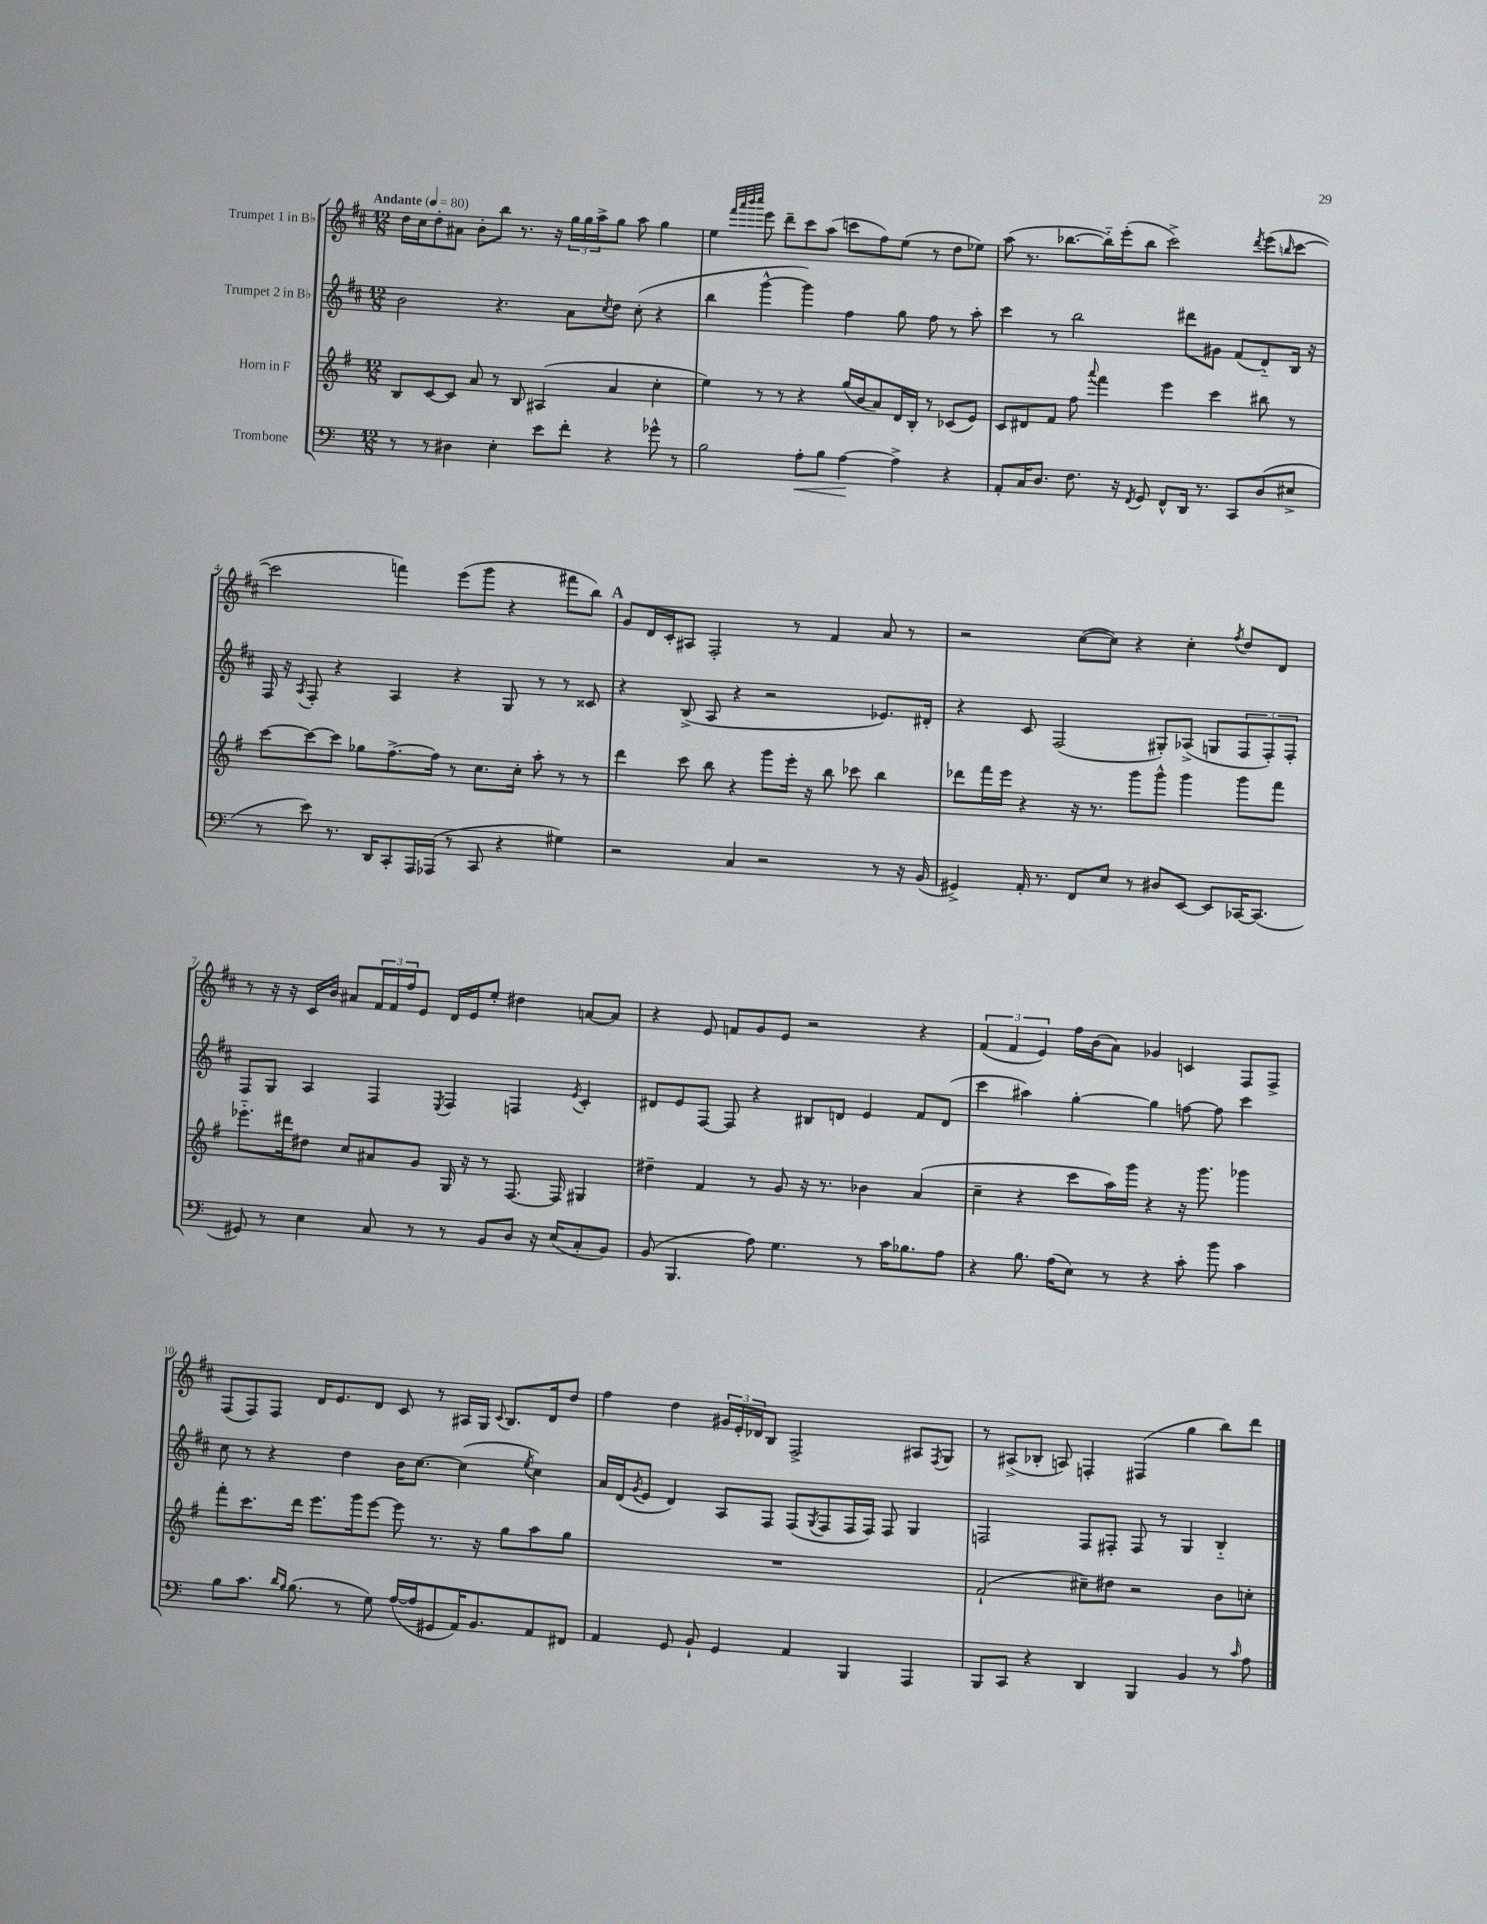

**kern	**dynam	**kern	**kern	**kern
*part4	*part4	*part3	*part2	*part1
*staff4	*staff4	*staff3	*staff2	*staff1
*I"Trombone	*	*I"Horn in F	*I"Trumpet 2 in B♭	*I"Trumpet 1 in B♭
*clefF4	*	*clefG2	*clefG2	*clefG2
*k[]	*	*k[f#]	*k[f#c#]	*k[f#c#]
*M12/8	*	*M12/8	*M12/8	*M12/8
*MM80	*	*MM80	*MM80	*MM80
=1	=1	=1	=1	=1
!	!	!	!	!LO:TX:a:B:t=Andante
8r	.	8B/L	2b\	16dd\LL
.	.	.	.	16cc#\J
8r	.	[8c/	.	8dd'\
4D#X\	.	8c/J]	.	8a#X\J
.	.	8a/	.	8b'\L
4E'\	.	8r	4.r	8bb\J
.	.	8B/	.	8.r
8e\L	.	(4A#X/	.	.
.	.	.	.	16r
8f'\J	.	.	8a\L	24gg\LL
.	.	.	.	24gg\
.	.	.	.	24aa^\J
.	.	.	8qcc#/	.
4r	.	4a/	8dd\J	8gg\J
.	.	.	(8cc#'\	8aa\
8g-X^^\	.	4cc'\	4r	4gg\
8r	.	.	.	.
=2	=2	=2	=2	=2
2B\	.	4ee\)	4bb\	4ee\
.	.	.	.	32qqfff#/LLL
.	.	.	.	32qqaaa/
.	.	.	.	32qqbbb/
.	.	.	.	32qqcccc#/JJJ
.	.	8r	[4ggg^^\	8eee\
.	.	8r	.	8ddd~\L
!	!LO:HP:b	!	!	!
8A'\L	<	4r	4ggg\])	8ccc#\
8B\J	.	.	.	(8aa\J
[4A\	.	(16gg/LL	4ff#\	8cccn\L
.	.	16b/J	.	.
.	.	8a/)	.	8ff#\)
4A^\]	[	16d/L	8gg\	(8ee\J
.	.	16B'/JJ	.	.
.	.	8r	8ff#\	8r
4r	.	(8c-X/L	8r	8dd\L
.	.	8e/J)	8aa'\	8ee-X\J)
=3	=3	=3	=3	=3
8AA'/L	.	8c/L	4ccc#\	(8aa\
16C/K	.	8d#X/	.	8.r
8.D/J	.	.	.	.
.	.	8f#/J	8r	.
.	.	.	.	[8.bb-X\L
8.F\	.	8ff#\	2bb\	.
.	.	8qqaaa/	.	.
.	.	4fff#\	.	16bb-\L])
16r	.	.	.	(16eee'\J
8qFF/	.	.	.	.
8GG/	.	.	.	8bb-\J
8FF^^/L	.	4eee\	.	2ccc#^\)
16DD/Jk	.	.	8ddd#X\L	.
8.r	.	.	.	.
.	.	4ccc\	8g#X\J	.
8CC/L	.	.	(8f#/L	.
.	.	.	.	8qddd/
(8D/	.	8bb#X\	8d/)	(8eee\L
.	.	.	.	16qqbbn/
8E#X^/J	.	8r	16B/Jk	[8ccc#\J
.	.	.	16r	.
!!LO:LB:g=z
=4	=4	=4	=4	=4
8r	.	[8ccc\L	16F#/	2ccc#\]
.	.	.	16r	.
.	.	.	8qA/	.
8e\)	.	8ccc\_	8F#'/	.
8.r	.	8ccc\J]	4r	.
.	.	8gg-X\L	.	.
16DD/KL	.	.	.	.
8CC'/	.	[8.ff#^\	4A/	4fffn\)
16AAA/L	.	.	.	.
(16AAA-X/JJ	.	16ff#\Jk]	.	.
8r	.	8r	4r	(8eee\L
8CC/	.	8.cc\L	.	8ggg\J
4r	.	.	8G/	4r
.	.	16cc'\Jk	.	.
.	.	8aa'\	8r	.
4G#X\)	.	8r	8r	8fff#X\L
.	.	8r	8c##X/	8bb\J)
!!LO:REH:place=s1:t=A
=5	=5	=5	=5	=5
2r	.	4ddd\	4r	8g/L
.	.	.	.	16d/L
.	.	.	.	16c#'/J
.	.	8ccc\	(8B^/	8A#X/J
.	.	8bb\	8A/	2F#'/
4C/	.	4r	4r	.
2r	.	8ggg\L	2r	.
.	.	16eee'\Jk	.	8r
.	.	16r	.	.
.	.	8bb\	.	4f#/
.	.	8ccc-X\	.	.
8r	.	4bb\	8.e-X/L)	8a/
16r	.	.	.	8r
(16BB/	.	.	16d#X'/Jk	.
=6	=6	=6	=6	=6
4GG#X^/)	.	8ddd-X\L	4r	2r
.	.	16fff#\L	.	.
.	.	16eee\JJ	.	.
16AA'/	.	4r	8c#/	.
8.r	.	.	.	.
.	.	.	(2F#/	.
8FF/L	.	16r	.	([8cc#\L
.	.	8.r	.	.
8E/J	.	.	.	8cc#\J])
8r	.	8ggg\L	.	4r
8D#X/L	.	8ggg^^\J	8G#X'/L)	.
[8EE/J	.	4ggg\	(8A-X^/J	4cc#'\
8EE/L]	.	.	8Gn/L	.
.	.	.	.	8qff#/
[16CC-X/K	.	8ggg\L	12F#/	8dd/L
(8.CC-/J]	.	.	.	.
.	.	.	12F#'/)	.
.	.	8fff#\J	.	8d/J
.	.	.	12F#'/J	.
!!LO:LB:g=z
=7	=7	=7	=7	=7
8GG#X/)	.	8.eee-X\L	8F#/L	8r
8r	.	.	8G/J	16r
.	.	16ddd#X\k	.	16r
4E\	.	8dd#X\J	4A/	16c#/LL
.	.	.	.	16b/JJ
.	.	8cc/L	.	8a#X/L
8C/	.	8a#X/	4F#/	24f#/L
.	.	.	.	24f#/
.	.	.	.	24ff#/J
8r	.	8g/J	.	8e/J
.	.	.	8qE/	.
8r	.	16G/	4F#/	16d/LL
.	.	16r	.	16e/J
8BB/L	.	8r	.	8ee'/J
8D/J	.	[8.F#/	4Fn/	4dd#X\
16r	.	.	.	.
(16E/KL	.	16F#/]	.	.
.	.	.	8qe/	.
8C'/	.	4G#X/	4c#'/	[8an/L
8BB/J)	.	.	.	8a/J]
=8	=8	=8	=8	=8
(8BB/	.	4dd#X~\	8d#X/L	4r
4.BBB/	.	.	8e/	.
.	.	4f#/	[8F#/J	8e/
.	.	.	8F#/]	8fn/L
8A\)	.	8r	4r	8g/
4.G\	.	8g/	.	8e/J
.	.	16r	8B#X/L	2r
.	.	8.r	.	.
.	.	.	8dn/J	.
8r	.	4b-X\	4e/	.
16c\KL	.	.	.	.
8.B-X\	.	.	.	.
.	.	(4a/	8f#/L	4r
8A\J	.	.	(8d/J	.
=9	=9	=9	=9	=9
4r	.	4cc~\	4ccc#\	(6f#/
.	.	.	.	6f#/
8.B\	.	4r	4aa#X\)	.
.	.	.	.	6e/)
(16A\KL	.	.	.	.
8E\J)	.	8ccc\L	[4gg'\	16ff#\LL
.	.	.	.	(16b\J
8r	.	16aa\L)	.	8a\J)
.	.	16ggg\JJ	.	.
4r	.	4r	4gg\]	4g-X/
8c'\	.	16r	[8ffn\	4cn/
.	.	8.ggg\	.	.
8b\	.	.	8ff\]	.
4c\	.	4ggg-X\	4ccc#\	8F#/L
.	.	.	.	8F#^/J
!!LO:LB:g=z
=10	=10	=10	=10	=10
8B\L	.	8fff#'\L	8cc#\	(8F#/L
8.c\J	.	8.ccc\	8r	8F#/)
.	.	.	4r	8F#/J
16qqd/LL	.	.	.	.
16qqB/JJ	.	.	.	.
(8.B\	.	16ddd\Jk	.	.
.	.	8.eee\L	.	16d/KL
.	.	.	.	8.e/
8r	.	.	4dd\	.
.	.	16ggg\k	.	.
8G\)	.	[8eee\J	.	8d/J
([16A/LL	.	8eee\]	16b\KL	8c#/
16A/J]	.	.	[8.cc#\J	.
8GG#X/	.	8.r	.	8r
16AA/K)	.	.	(4cc#\]	16A#X/LL
8.BB/	.	16r	.	16G/JJ
.	.	.	.	8qqc#/
.	.	8gg\L	.	8.B/L
.	.	.	8qee/	.
8AA/	.	8aa\	4cc#\)	.
.	.	.	.	16d/k
8FF#X/J	.	8gg\J	.	8dd/J
=11	=11	=11	=11	=11
4AA/	.	1.r	16a/LL	4ff#\
.	.	.	(16d/J	.
.	.	.	8qg/	.
.	.	.	8e/J	.
8GG/	.	.	4d/)	4dd\
8BB`/	.	.	.	.
4GG/	.	.	8A/L	24g#X/LL
.	.	.	.	24e'/
.	.	.	.	24d-X/J
.	.	.	8F#/J	8B/J
4AA/	.	.	(8F#/L	2F#^/
.	.	.	8qG/	.
.	.	.	8F#/	.
4BBB/	.	.	16F#/L	.
.	.	.	16F#/JJ)	.
.	.	.	8F#/	.
4AAA/	.	.	4G/	8A#X/L
.	.	.	.	8qF#/
.	.	.	.	8G/J
=12	=12	=12	=12	=12
8BBB/L	.	(2f#`/	2Fn/	8r
8CC/J	.	.	.	(8A#X^/L
4r	.	.	.	8B-X'/J
.	.	.	.	8An/)
4DD/	.	8cc#X~\L)	8F/L	4Fn'/
.	.	8dd#X\J	8F#X'/J	.
4BBB/	.	2r	8F#/	(4F#X/
.	.	.	8r	.
4BB/	.	.	4G/	4gg\
8r	.	8b\L	4B/	8bb\L)
16qqc/	.	.	.	.
8A\	.	8ccn'\J	.	8ddd\J
==	==	==	==	==
*-	*-	*-	*-	*-
